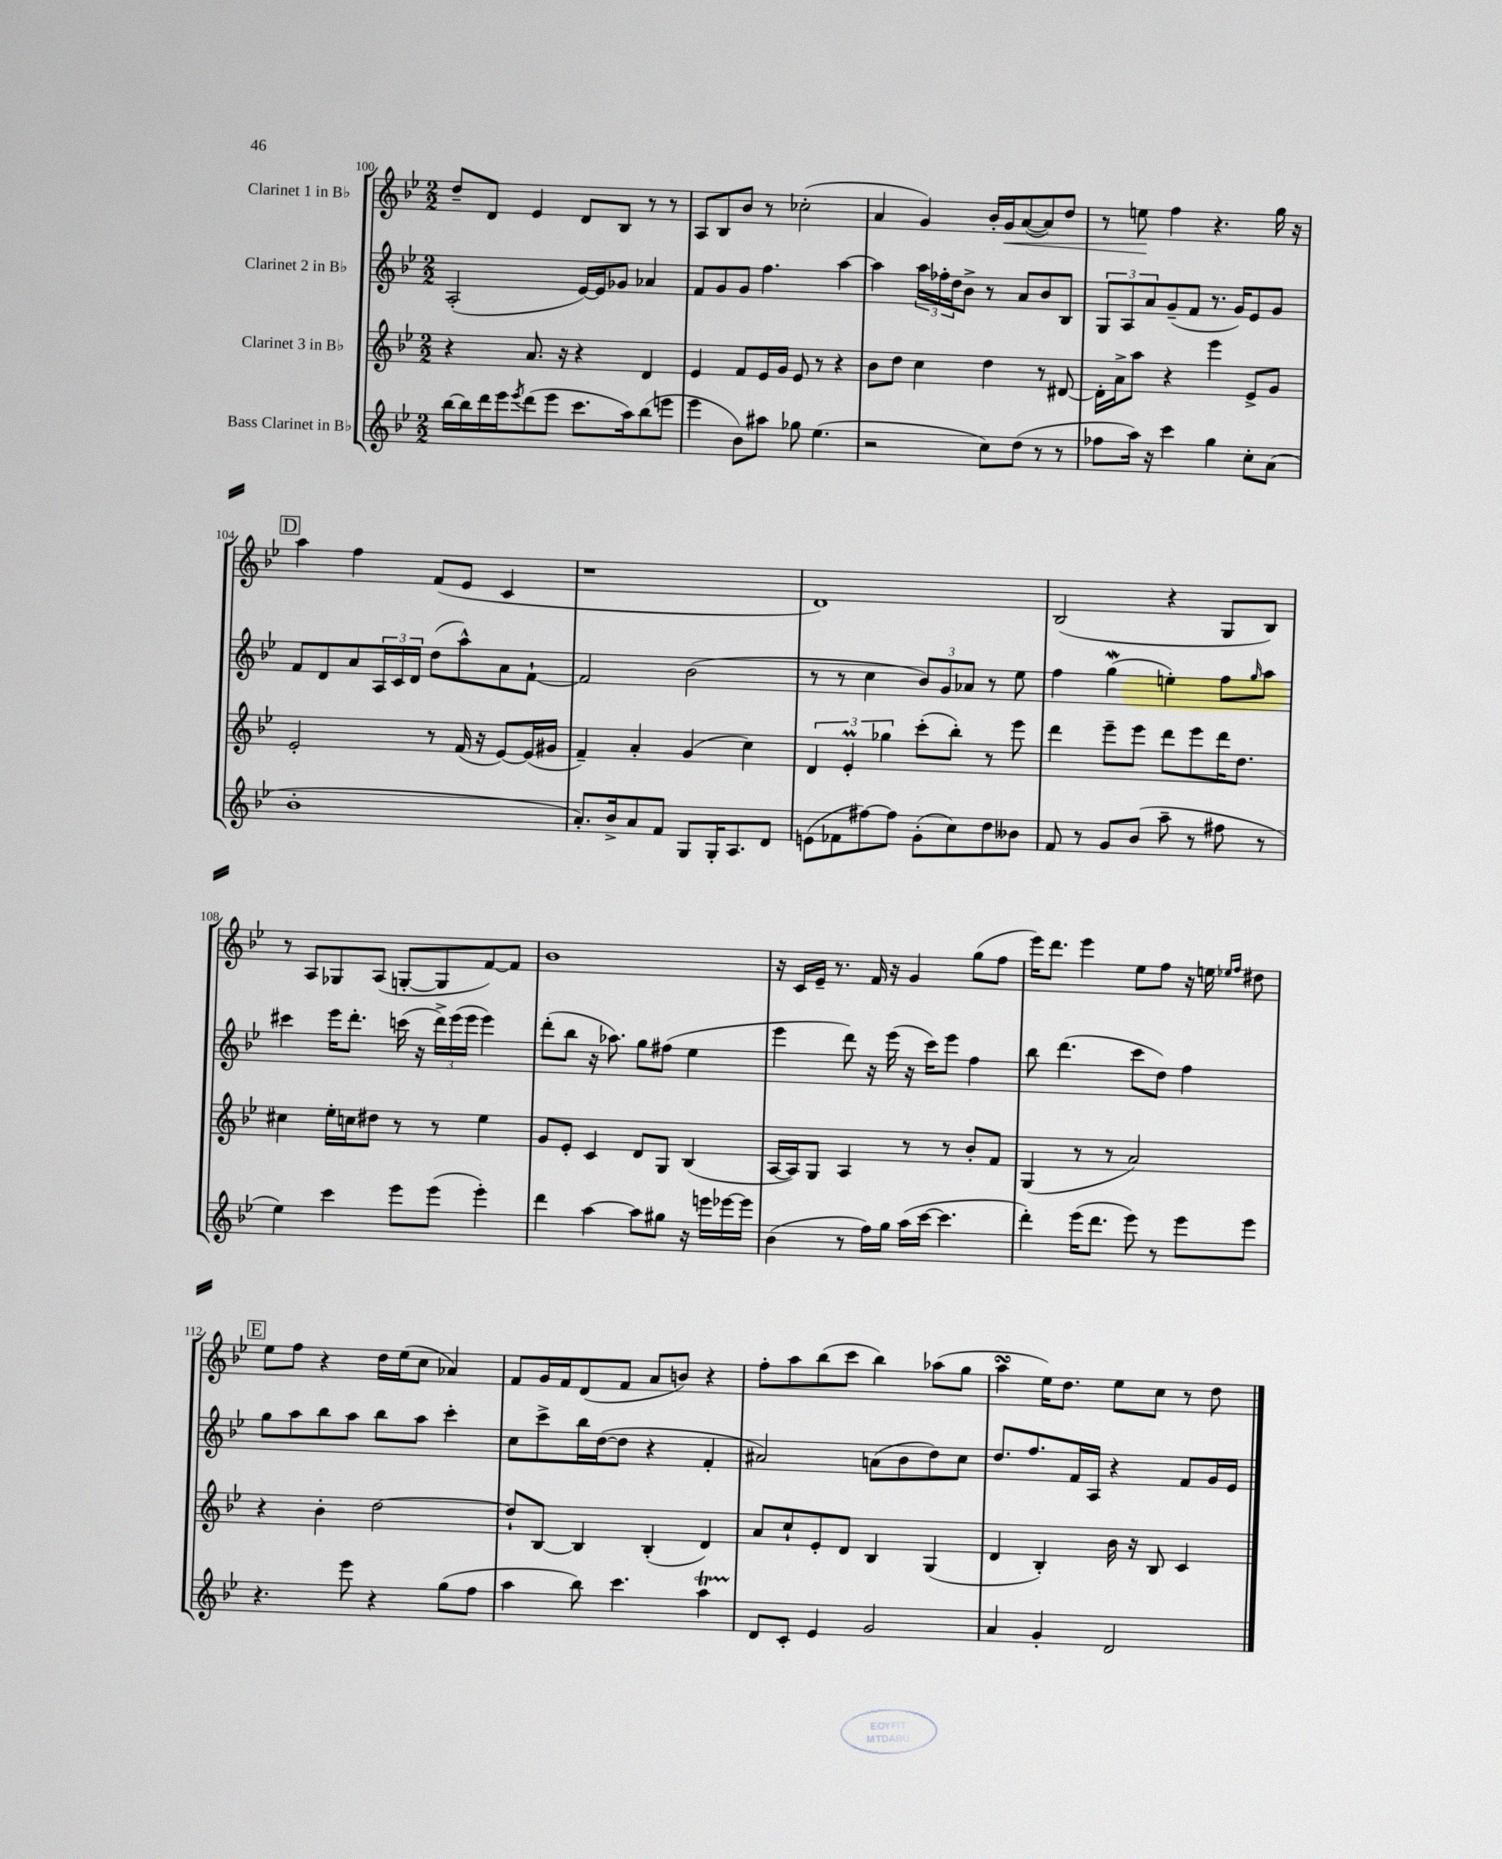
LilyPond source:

<<
\new StaffGroup <<
\new Staff = "s0" \with { instrumentName = "Clarinet 1 in Bb" } {
    \clef treble \key bes \major \numericTimeSignature \time 2/2
    d''8-- d'8 ees'4 d'8 bes8 r8 r8 |
    a8 bes8 bes'8 r8 ces''2-.( |
    a'4 g'4) bes'16-. g'16\< a'8~( a'8) d''8 |
    r8 e''8\! f''4 r4. g''16 r16 |
    \mark \markup { \box "D" } a''4 f''4 f'8( ees'8 c'4 |
    r1 |
    d'1) |
    bes2( r4 g8 bes8) |
    r8 a8 ges8 a8( g8~-. g8 f'8~) f'8 |
    bes'1 |
    r16 c'16 ees'16-- r8. f'16 r16 g'4 g''8( f''8 |
    ees'''16) d'''8. ees'''4 ees''8 f''8 r16 e''16 \grace { ees''16 f''16 } dis''8 |
    \mark \markup { \box "E" } ees''8 f''8 r4 d''16 ees''16( c''8 aes'4) |
    f'8 g'16 f'16 d'8( f'8 a'8 b'8) r4 |
    f''8-. a''8 bes''8( c'''8 bes''4) aes''8( g''8 |
    a''4\turn ees''16) d''8. ees''8 c''8 r8 d''8 \bar "|." |
}
\new Staff = "s1" \with { instrumentName = "Clarinet 2 in Bb" } {
    \clef treble \key bes \major \numericTimeSignature \time 2/2
    a2-.( ees'16~) ees'16 ges'8 aes'4 |
    f'8 g'8 g'8 f''4. a''4~ |
    a''4 \tuplet 3/2 { a''16 fes''16-. d''16 } bes'8-> r8 a'8 bes'8 bes8 |
    \tuplet 3/2 { g8 a8 a'8 } g'8--( f'8 r8. g'16) ees'8 g'8 |
    \mark \markup { \box "D" } f'8 d'8 a'8 \tuplet 3/2 { a16 c'16 d'16 } d''8( a''8-^) a'8 f'8~-! |
    f'2 bes'2( |
    r8 r8 c''4 \tuplet 3/2 { bes'8) g'8 aes'8 } r8 ees''8 |
    f''4 g''4\mordent( e''4-.) f''8 \grace { g''16 } a''8 |
    cis'''4 ees'''16 d'''8.-. c'''16( r16 \tuplet 3/2 { d'''16->) ees'''16( ees'''16 } ees'''4) |
    d'''8-.( bes''8 r16 aes''8.) g''8 fis''8( ees''4 |
    ees'''4 d'''8) r16 ees'''16( r16 c'''16) ees'''8 f''4 |
    bes''8 d'''4.( c'''8 d''8) f''4 |
    \mark \markup { \box "E" } g''8 a''8 bes''8 a''8 bes''8 a''8 c'''4-. |
    c''8 c'''8-> bes''16 d''16~( d''8 r4 f'4-. |
    ais'2) a'8( bes'8 d''8) c''8 |
    d''8. f''8. f'16 a16 r4 f'8 g'16 ees'16 \bar "|." |
}
\new Staff = "s2" \with { instrumentName = "Clarinet 3 in Bb" } {
    \clef treble \key bes \major \numericTimeSignature \time 2/2
    r4 a'8. r16 r4 d'4 |
    ees'4 f'8 ees'16 g'16 ees'8 r8 r4 |
    bes'8 d''8 c''4 d''4 r8 dis'8~ |
    dis'16-. a'16-> a''8 r4 ees'''4 ees'8-> g'8 |
    \mark \markup { \box "D" } ees'2-. r8 f'16( r16 ees'8~) ees'16( gis'16 |
    f'4--) a'4-. g'4( c''4) |
    \tuplet 3/2 { d'4 ees'4-.\prall ges''4 } c'''8-.( bes''8-.) r8 ees'''8 |
    d'''4 ees'''8-- ees'''8 d'''8 ees'''8 d'''16 d''8. |
    cis''4 ees''16-. c''16 dis''8 r8 r8 ees''4 |
    g'8 ees'8-. c'4 d'8 g8 bes4( |
    a16~ a16) g8 a4 r8 r8 bes'8-. f'8 |
    g4( r8 r8 a'2) |
    \mark \markup { \box "E" } r4 bes'4-. d''2~ |
    d''8-! bes8~ bes4 bes4-.( d'4) |
    a'8 c''8-! ees'8-. d'8 bes4 g4( |
    d'4 bes4-.) bes'16 r16 bes8 c'4 \bar "|." |
}
\new Staff = "s3" \with { instrumentName = "Bass Clarinet in Bb" } {
    \clef treble \key bes \major \numericTimeSignature \time 2/2
    bes''16~ bes''16 d'''16 ees'''16 \acciaccatura { ees'''8 } d'''8( ees'''8 c'''8. a''16) bes''8( e'''8 |
    ees'''4 bes'8) ais''8 ges''8 ees''4.( |
    r2 c''8) d''8( r8 r8 |
    fes''8 a''16) r16 c'''4 g''4 c''8-. a'8( |
    \mark \markup { \box "D" } bes'1-. |
    a'8.-.) bes'16-> a'8 f'8 g8 g16-. a8. d'8 |
    e'8( fes'8 fis''8~) fis''8 g'8-.( c''8) d''8 beses'8 |
    f'8 r8 g'8 bes'8( a''8-- r8 fis''8 r8 |
    ees''4) c'''4 ees'''8 ees'''8( ees'''4-.) |
    d'''4 a''4~ a''8 gis''8 r16 e'''16 ees'''16~ ees'''16 |
    bes'4( r8 f''16) g''16 a''16( c'''16~ c'''4. |
    d'''4-.) ees'''16( d'''8. ees'''8) r8 ees'''8 ees'''8 |
    \mark \markup { \box "E" } r4. ees'''8 r4 g''8( f''8 |
    a''4 bes''8) c'''4. a''4\startTrillSpan |
    d'8\stopTrillSpan c'8-. ees'4 g'2 |
    a'4 g'4-. d'2 \bar "|." |
}
>>
>>
\layout { \context { \Score currentBarNumber = #100 } }
